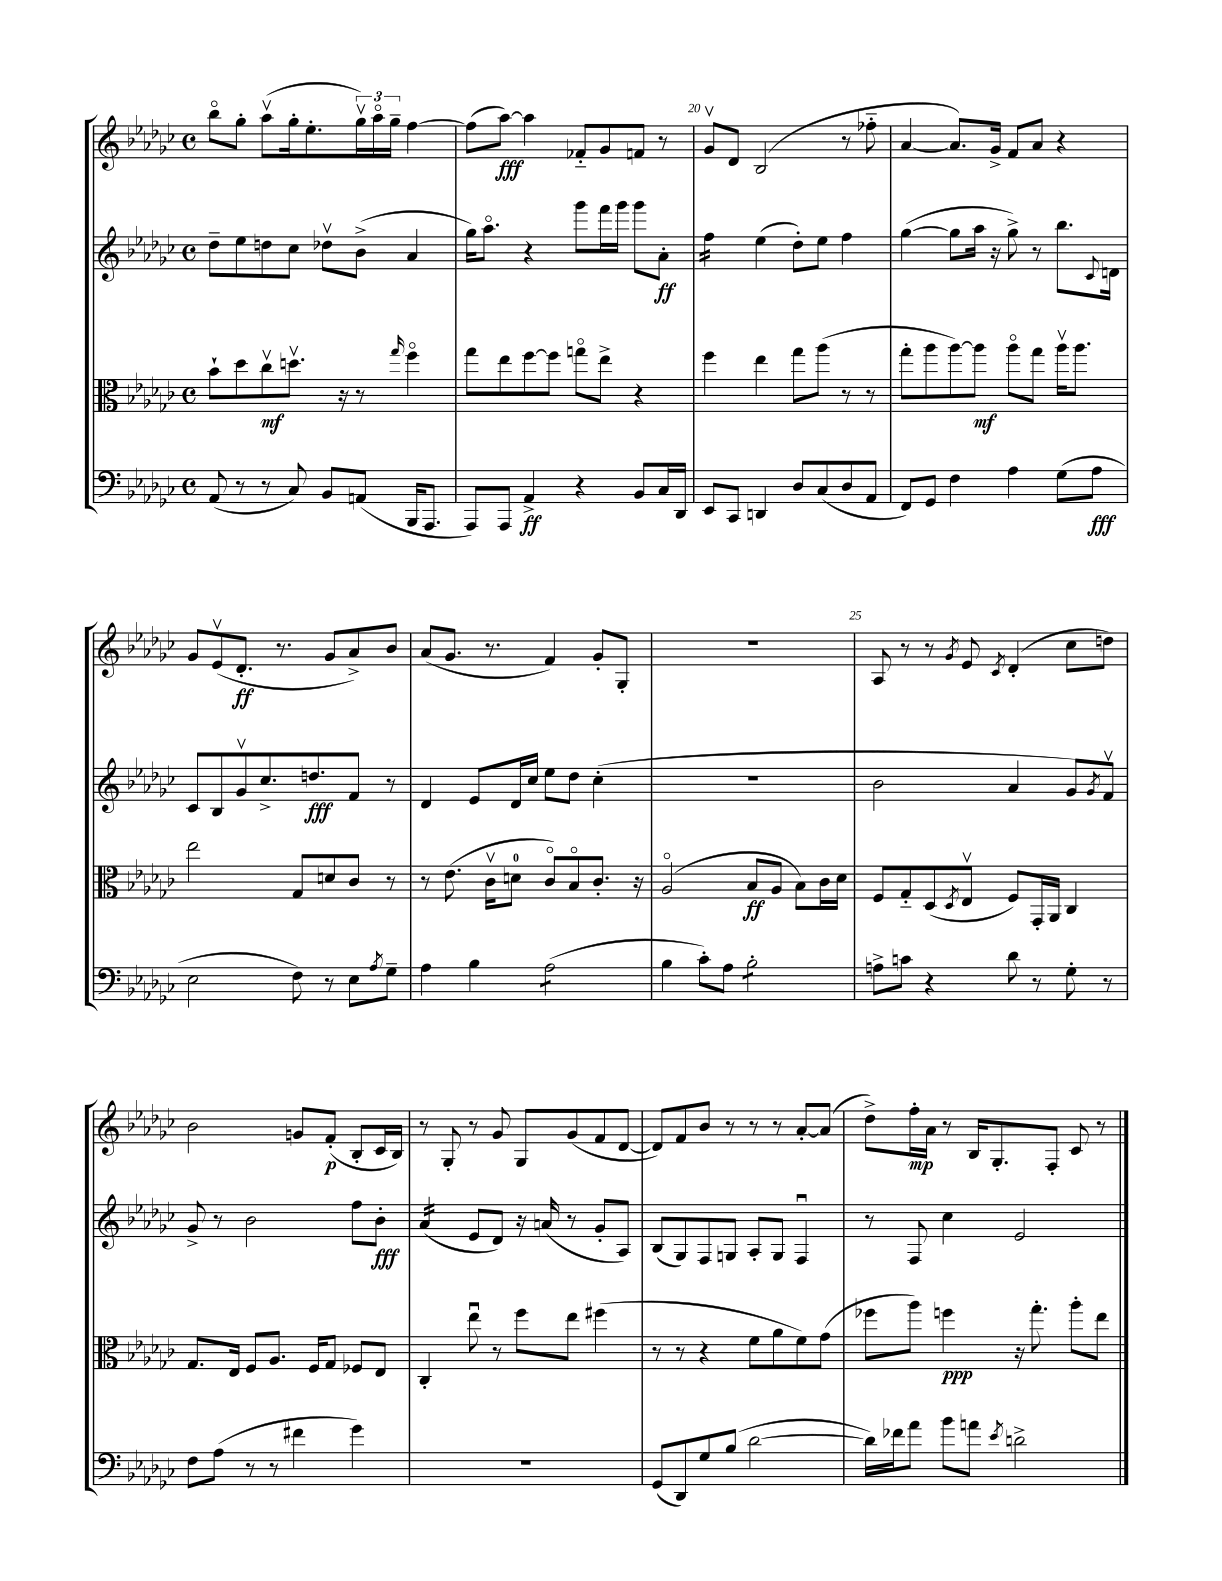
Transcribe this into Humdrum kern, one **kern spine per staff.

**kern	**kern	**kern	**kern
*staff4	*staff3	*staff2	*staff1
*clefF4	*clefC3	*clefG2	*clefG2
*k[b-e-a-d-g-c-]	*k[b-e-a-d-g-c-]	*k[b-e-a-d-g-c-]	*k[b-e-a-d-g-c-]
*M4/4	*M4/4	*M4/4	*M4/4
*met(c)	*met(c)	*met(c)	*met(c)
(8AA-	8b-`	8dd-~	8bb-o
8r	8dd-	8ee-	8gg-'
8r	8cc-v	8dd	(8aa-v
8C-)	8.ddv	8cc-	16gg-'
.	.	.	8.ee-'
8BB-	.	8dd-v	.
.	16r	.	.
(8AA	8r	(8b-^	24gg-v)
.	.	.	24aa-o
.	.	.	24gg-~
.	16qqgg-	.	.
16BBB-	4ffo	4a-	[4ff
8.AAA-	.	.	.
=	=	=	=
8AAA-)	8gg-	16gg-)	(8ff]
.	.	8.aa-o	.
8AAA-	8ee-	.	[8aa-)
4AA-^	[8ff	4r	4aa-]
.	8ff]	.	.
4r	8ggo	8ggg-	8f-'~
.	8ee-^	16fff	8g-
.	.	16ggg-	.
8BB-	4r	8ggg-	8f
16C-	.	8a-'	8r
16DD-	.	.	.
=	=	=	=
8EE-	4ff	4ff	8g-v
8CC-	.	.	8d-
4DD	4ee-	(4ee-	(2B-
8D-	8gg-	8dd-')	.
(8C-	(8aa-	8ee-	.
8D-	8r	4ff	8r
8AA-	8r	.	8ff-'~
=	=	=	=
8FF)	8gg-'	([4gg-	[4a-
8GG-	8aa-	.	.
4F	[8aa-)	8gg-]	8.a-])
.	8aa-]	16aa-	.
.	.	16r	16g-^
4A-	8aa-o	8gg-^)	8f
.	8gg-	8r	8a-
(8G-	16aa-v	8.bb-	4r
.	8.aa-	.	.
8A-	.	.	.
.	.	8qqc-	.
.	.	16d	.
=	=	=	=
2E-	2ee-	8c-	8g-
.	.	8B-	(8e-v
.	.	8g-v	8.d-'
.	.	8.cc-^	.
.	.	.	8.r
8F)	8G-	.	.
.	.	8.dd	.
8r	8d	.	8g-
8E-	8c-	8f	8a-^)
8qA-	.	.	.
8G-~	8r	8r	8b-
=	=	=	=
4A-	8r	4d-	(8a-
.	(8.e-	.	8.g-
4B-	.	8e-	.
.	16c-v	.	8.r
.	8d	16d-	.
.	.	16cc-	.
(2A-	8c-o)	8ee-	4f)
.	8B-o	8dd-	.
.	8.c-'	(4cc-'	8g-'
.	.	.	8G-'
.	16r	.	.
=	=	=	=
4B-	(2A-o	1r	1r
8c-')	.	.	.
8A-	.	.	.
2B-'	8B-	.	.
.	8A-	.	.
.	8B-)	.	.
.	16c-	.	.
.	16d-	.	.
=	=	=	=
8A^	8F	2b-	8A-
8c	8G-'~	.	8r
4r	(8D-	.	8r
.	8qD-	.	8qg-
.	8E-v	.	8e-
.	.	.	8qc-
8d-	8F)	4a-	(4d-'
8r	16GG-'	.	.
.	16AA-	.	.
8G-'	4C-	8g-)	8cc-
.	.	8qg-	.
8r	.	8fv	8dd)
=	=	=	=
8F	8.G-	8g-^	2b-
(8A-	.	8r	.
.	16E-	.	.
8r	8F	2b-	.
8r	8.A-	.	.
4f#	.	.	8g
.	16F	.	.
.	8G-	.	(8f'
4g-)	8F-	8ff	8B-'
.	8E-	8b-'	16c-
.	.	.	16B-)
=	=	=	=
1r	4C-'	(4a-	8r
.	.	.	8G-'
.	8ee-u	8e-	8r
.	8r	8d-)	8g-
.	8ff	16r	8G-
.	.	(16a	.
.	8ee-	8r	(8g-
.	(4ff#	8g-'	8f
.	.	8A-)	[8d-
=	=	=	=
(8GG-	8r	(8B-	8d-])
8DD-)	8r	8G-)	8f
8G-	4r	8F	8b-
(8B-	.	8G	8r
[2d-	8f	8A-'	8r
.	8a-	8G	8r
.	8f)	4Fu	[8a-'
.	(8g-	.	(8a-]
=	=	=	=
16d-])	8ff-	8r	8dd-^)
16f-	.	.	.
8a-	8aa-)	8F	16ff'
.	.	.	16a-
8b-	4ff	4cc-	8r
8a	.	.	16B-
.	.	.	8.G-'
8qe-	.	.	.
2d^	16r	2e-	.
.	8.gg-'	.	.
.	.	.	8F'
.	8aa-'	.	8c-
.	8ee-	.	8r
==	==	==	==
*-	*-	*-	*-
